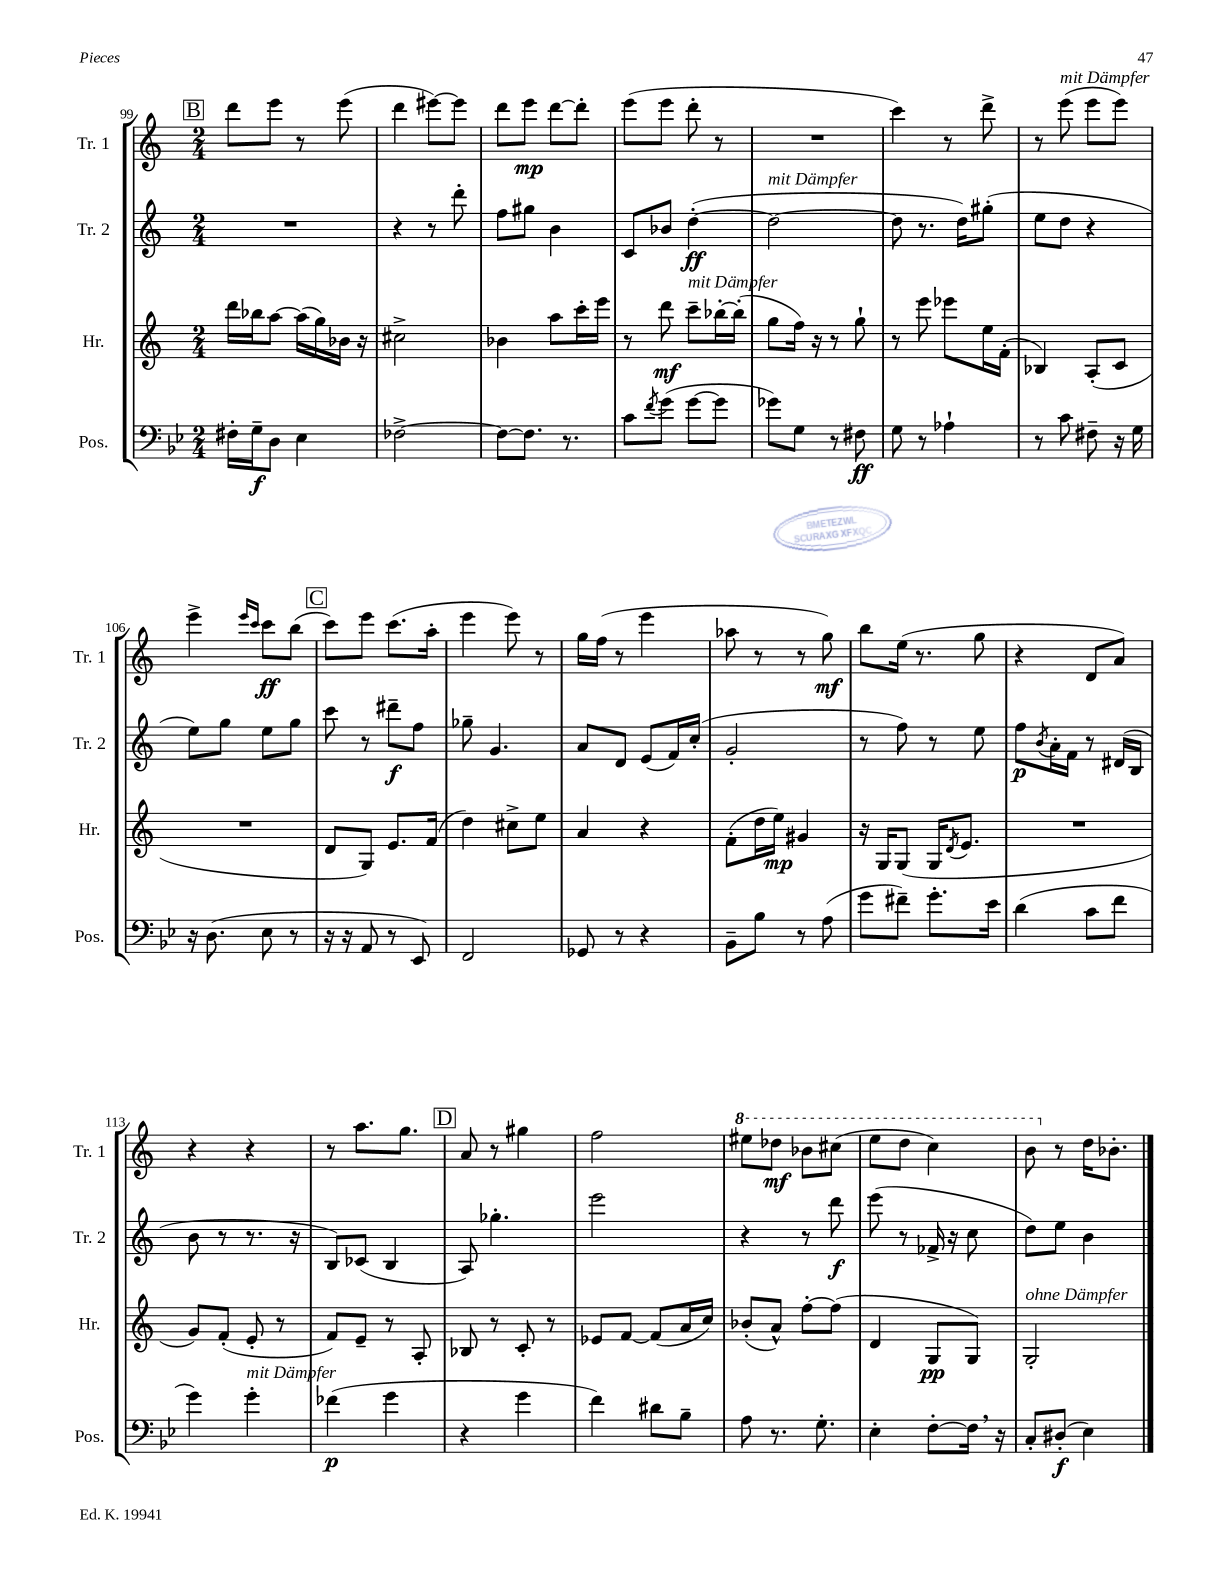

**kern	**kern	**kern	**kern
*staff4	*staff3	*staff2	*staff1
*clefF4	*clefG2	*clefG2	*clefG2
*k[b-e-]	*k[]	*k[]	*k[]
*M2/4	*M2/4	*M2/4	*M2/4
16F#'\LL	16ddd\LL	2r	8ddd\L
16G~\J	16bb-\J	.	.
8D\J	[8aa\J	.	8eee\J
4E-\	(16aa\]LL	.	8r
.	16gg\)	.	.
.	16b-\JJ	.	(8eee\
.	16r	.	.
=	=	=	=
[2F-^\	2cc#^\	4r	4ddd\
.	.	8r	[8eee#\L)
.	.	8ddd'\	8eee#\]J
=	=	=	=
8F-\_L	4b-\	8ff\L	8ddd\L
8.F-\]J	.	8gg#\J	8eee\J
.	8aa\L	4b\	[8ddd\L
8.r	.	.	.
.	16ccc'\L	.	8ddd'\]J
.	16eee\JJ	.	.
=	=	=	=
8c\L	8r	8c/L	(8eee\L
8qf/	.	.	.
(8g\J	8ddd\	8b-/J	8eee\J
[8g\L	8ccc~\L	([4dd'\	8ddd'\
8g\]J	[16bb-'\L	.	8r
.	(16bb-'\]JJ	.	.
=	=	=	=
8g-\L)	8gg\L	2dd\_	2r
8G\J	16ff\Jk)	.	.
.	16r	.	.
8r	8r	.	.
8F#\	8gg`\	.	.
=	=	=	=
8G\	8r	8dd\]	4ccc\)
8r	8eee\	8.r	.
4A-`\	8eee-\L	.	8r
.	.	16dd\LK)	.
.	16ee\L	(8gg#'\J	8ddd^\
.	(16f'\JJ	.	.
=	=	=	=
8r	4B-/)	8ee\L	8r
8c\	.	8dd\J	(8eee\
8F#~\	(8A'/L	4r	8eee\L
16r	8c/J	.	8eee\J)
16G\	.	.	.
=	=	=	=
16r	2r	8ee\L)	4eee^\
(8.D\	.	.	.
.	.	8gg\J	.
.	.	.	16qqeee/LL
.	.	.	16qqccc/JJ
8E-\	.	8ee\L	8ccc\L
8r	.	8gg\J	(8bb\J
=	=	=	=
16r	8d/L	8ccc\	8ccc\L)
16r	.	.	.
8AA/	8G/J)	8r	8eee\J
8r	8.e/L	8ddd#~\L	(8.ccc\L
8EE-/)	.	8ff\J	.
.	(16f/Jk	.	16aa'\Jk
=	=	=	=
2FF/	4dd\)	8gg-~\	4eee\
.	.	4.g/	.
.	8cc#^\L	.	8eee\)
.	8ee\J	.	8r
=	=	=	=
8GG-/	4a/	8a/L	16gg\LL
.	.	.	(16ff\JJ
8r	.	8d/J	8r
4r	4r	(8e/L	4eee\
.	.	16f/L)	.
.	.	(16cc'/JJ	.
=	=	=	=
8BB-~\L	(8f'\L	2g'/	8aa-\
8B-\J	16dd\L	.	8r
.	16ee\JJ)	.	.
8r	4g#/	.	8r
(8A\	.	.	8gg\)
=	=	=	=
8g\L	16r	8r	8bb\L
.	16G/LK	.	.
8f#~\J)	(8G/J	8ff\)	(16ee\Jk
.	.	.	8.r
8.g'\L	16G/LK	8r	.
.	8qd/	.	.
.	8.e/J	.	.
.	.	8ee\	8gg\
16e-\Jk	.	.	.
=	=	=	=
(4d\	2r	8ff\L	4r
.	.	8qb/	.
.	.	16a'\L	.
.	.	16f\JJ	.
8c\L	.	8r	8d/L
8f\J	.	(16d#/LL	8a/J)
.	.	16B/JJ	.
=	=	=	=
4g\)	8g/L)	8b\	4r
.	(8f'/J	8r	.
4g'\	8e'/	8.r	4r
.	8r	.	.
.	.	16r	.
=	=	=	=
(4f-\	8f/L)	8B/L)	8r
.	8e~/J	(8c-/J	8.aa\L
4g\	8r	4B/	.
.	.	.	8.gg\J
.	8A'/	.	.
=	=	=	=
4r	8B-/	8A/)	8a/
.	8r	4.gg-'\	8r
4g\	8c'/	.	4gg#\
.	8r	.	.
=	=	=	=
4f\)	8e-/L	2eee\	2ff\
.	[8f/J	.	.
8d#\L	(8f/]L	.	.
8B-~\J	16a/L	.	.
.	16cc/JJ)	.	.
=	=	=	=
8A\	(8b-'/L	4r	8eee#\L
8.r	8a^^/J)	.	8ddd-\J
.	[8ff'\L	8r	8bb-\L
8.G'\	.	.	.
.	(8ff\]J	8ddd\	(8ccc#\J
=	=	=	=
4E-'\	4d/	(8eee\	8eee\L
.	.	8r	8ddd\J
[8F'\L	8G/L	16f-^/	4ccc\)
.	.	16r	.
16F\]Jk	8G/J)	8cc\	.
16r	.	.	.
=	=	=	=
8C'/L	2G'/	8dd\L)	8bb\
(8D#'/J	.	8ee\J	8r
4E-\)	.	4b\	16dd\LK
.	.	.	8.b-'\J
==	==	==	==
*-	*-	*-	*-
